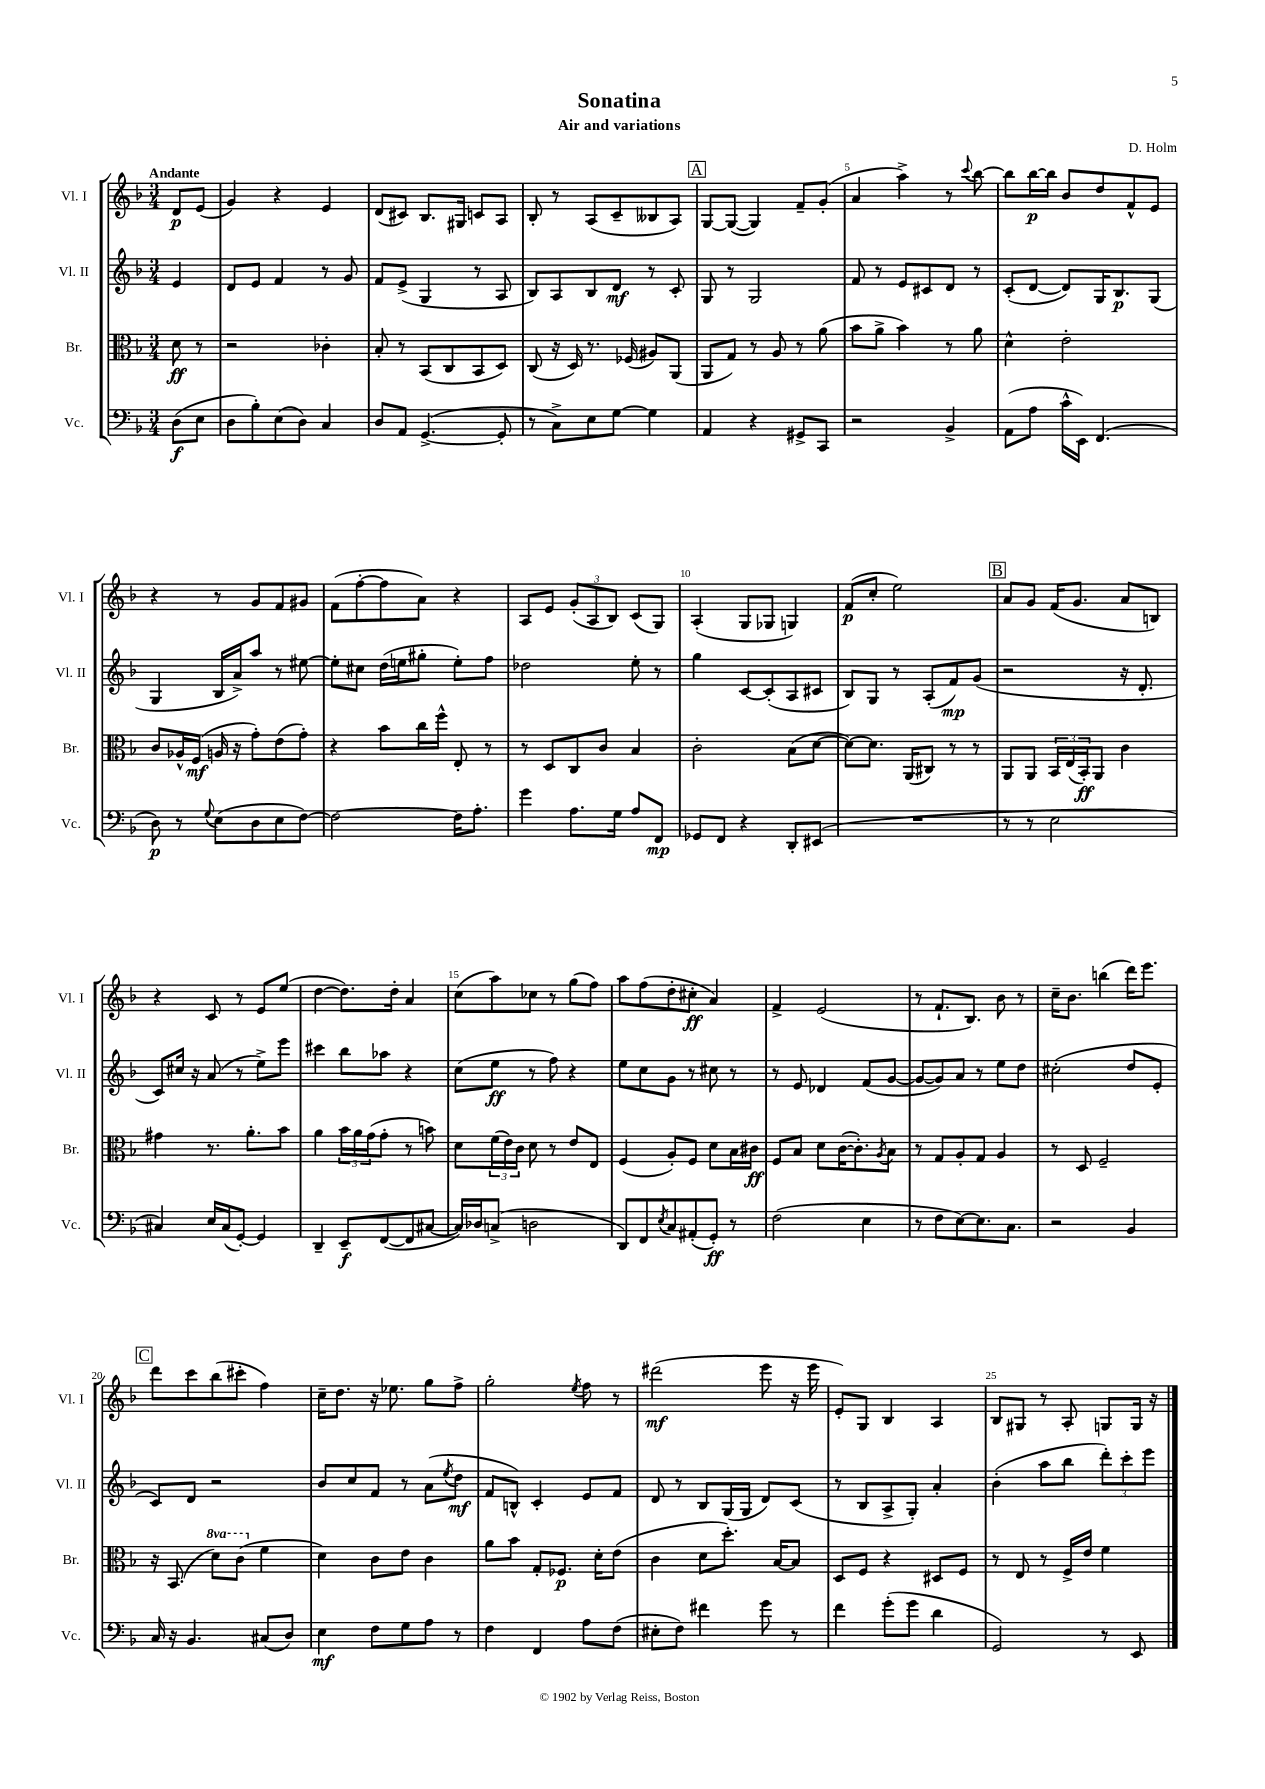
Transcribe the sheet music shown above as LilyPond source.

\header { title = "Sonatina" composer = "D. Holm" subtitle = "Air and variations" }
<<
\new StaffGroup <<
\new Staff = "s0" \with { instrumentName = "Vl. I" shortInstrumentName = "Vl. I" } {
    \clef treble \key f \major \numericTimeSignature \time 3/4 \partial 4 \tempo "Andante"
    d'8\p e'8( |
    g'4) r4 e'4 |
    d'8( cis'8) bes8. gis16 c'8 a8 |
    bes8-. r8 a8( c'8-- beses8 a8) |
    \mark \markup { \box "A" } g8~ g8~( g4) f'8-- g'8-.( |
    a'4 a''4->) r8 \appoggiatura { c'''8 } bes''8~ |
    bes''8 bes''16~\p bes''16 bes'8 d''8 f'8-^ e'8 |
    r4 r8 g'8 f'8 gis'8 |
    f'8( f''8~-. f''8 a'8) r4 |
    a8 e'8 \tuplet 3/2 { g'8-.( a8 bes8) } c'8( g8) |
    a4-.( g8 ges8 g4) |
    f'8\p( c''8-. e''2) |
    \mark \markup { \box "B" } a'8 g'8 f'16( g'8. a'8 b8) |
    r4 c'8 r8 e'8 e''8( |
    d''4~ d''8.) d''16-. a'4 |
    c''8( a''8) ces''8 r8 g''8( f''8) |
    a''8 f''8( d''8-. cis''8-.\ff a'4) |
    f'4-> e'2( |
    r8 f'8.-! bes8.) bes'8 r8 |
    c''16-- bes'8. b''4( d'''16) e'''8. |
    \mark \markup { \box "C" } d'''8 c'''8 bes''8( cis'''8-. f''4) |
    c''16-- d''8. r16 ees''8. g''8 f''8-> |
    g''2-. \acciaccatura { e''8 } f''8 r8 |
    dis'''2\mf( e'''8 r16 e'''16 |
    e'8-.) g8 bes4 a4 |
    bes8 gis8 r8 a8-. g8 g16 r16 \bar "|." |
}
\new Staff = "s1" \with { instrumentName = "Vl. II" shortInstrumentName = "Vl. II" } {
    \clef treble \key f \major \numericTimeSignature \time 3/4 \partial 4
    e'4 |
    d'8 e'8 f'4 r8 g'8 |
    f'8 e'8->( g4 r8 a8 |
    bes8) a8 bes8 d'8\mf r8 c'8-. |
    \mark \markup { \box "A" } g8 r8 g2 |
    f'8 r8 e'8 cis'8 d'8 r8 |
    c'8-.( d'8~ d'8) g16 bes8.\p g8( |
    g4 bes16 a'16->) a''8 r8 eis''8~ |
    eis''8-. cis''8 d''16( e''16 gis''8-. e''8-.) f''8 |
    des''2 e''8-. r8 |
    g''4 c'8~ c'8-.( a8 cis'8 |
    bes8) g8 r8 a8-.( f'8\mp) g'8( |
    \mark \markup { \box "B" } r2 r16 d'8.-. |
    c'8) cis''16 r16 a'8( r8 e''8->) e'''8 |
    cis'''4 bes''8 aes''8 r4 |
    c''8( e''8\ff r8 f''8) r4 |
    e''8 c''8 g'8 r8 cis''8 r8 |
    r8 e'8 des'4 f'8( g'8~ |
    g'8~ g'8) a'8 r8 e''8 d''8 |
    cis''2-.( d''8 e'8-. |
    \mark \markup { \box "C" } c'8) d'8 r2 |
    bes'8 c''8 f'8 r8 a'8( \acciaccatura { e''8 } d''8\mf |
    f'8 b8-^) c'4-. e'8 f'8 |
    d'8 r8 bes8 g16( g16 d'8) c'8( |
    r8 bes8 a8-> g8-.) a'4-. |
    bes'4-.( a''8 bes''8 \tuplet 3/2 { d'''8-.) c'''8-. e'''8 } \bar "|." |
}
\new Staff = "s2" \with { instrumentName = "Br." shortInstrumentName = "Br." } {
    \clef alto \key f \major \numericTimeSignature \time 3/4 \set Staff.ottavationMarkups = #ottavation-simple-ordinals \partial 4
    d'8\ff r8 |
    r2 ces'4-. |
    bes8-. r8 bes,8( c8 bes,8 d8) |
    c8( r16 d16) r8. fes16( ais8) a,8( |
    \mark \markup { \box "A" } a,8 g8) r8 a8 r8 a'8( |
    bes'8 a'8-> bes'4) r8 a'8 |
    d'4-^ e'2-. |
    c'8 aes16-^ f16\mf( a16 r16 g'8-.) e'8( g'8-.) |
    r4 bes'8 c''16 f''16-^ e8-. r8 |
    r8 d8 c8 c'8 bes4 |
    c'2-. bes8( d'8~ |
    d'8~) d'8. a,16( cis8) r8 r8 |
    \mark \markup { \box "B" } a,8 a,8 \tuplet 3/2 { bes,16 e16( bes,16-.\ff) } a,8 c'4 |
    gis'4 r8. a'8.-. bes'8 |
    a'4 \tuplet 3/2 { bes'16 a'16 g'16( } g'8-. r8 b'8) |
    d'8 \tuplet 3/2 { f'16( e'16) c'16 } d'8 r8 e'8 e8 |
    f4( a8-.) f8 d'8 bes16 cis'16\ff |
    f8 bes8 d'8 c'16~( c'8.-.) \acciaccatura { a8 } bes8 |
    r8 g8 a8-. g8 a4 |
    r8 d8 f2-- |
    \mark \markup { \box "C" } r16 bes,8.( \ottava #1 d''8) c''8( \ottava #0 f'4 |
    d'4) c'8 e'8 c'4 |
    a'8 bes'8 g8-. fes8.\p d'16-. e'8( |
    c'4 d'8 d''8.-.) bes16~ bes8 |
    d8 f8 r4 dis8 f8 |
    r8 e8 r8 f16-> e'16 f'4 \bar "|." |
}
\new Staff = "s3" \with { instrumentName = "Vc." shortInstrumentName = "Vc." } {
    \clef bass \key f \major \numericTimeSignature \time 3/4 \partial 4
    d8\f( e8 |
    d8 bes8-.) e8( d8) c4 |
    d8 a,8 g,4.~->( g,8-. |
    r8 c8->) e8 g8~ g4 |
    \mark \markup { \box "A" } a,4 r4 gis,8-> c,8 |
    r2 bes,4-> |
    a,8( a8 c'16-^ e,16) f,4.( |
    d8\p) r8 \appoggiatura { g8 } e8( d8 e8 f8~) |
    f2~ f16 a8.-. |
    g'4 a8. g16 a8 f,8\mp |
    ges,8 f,8 r4 d,8-. eis,8( |
    R2. |
    \mark \markup { \box "B" } r8 r8 e2 |
    cis4) e16 cis16( g,8~-.) g,4 |
    d,4-- e,8--\f f,8~( f,8 cis8~ |
    cis16) des16 c8->( d2 |
    d,8) f,8 \acciaccatura { e8 } c8 ais,8-.( g,8-.\ff) r8 |
    f2( e4 |
    r8 f8 e8~) e8. c8. |
    r2 bes,4 |
    \mark \markup { \box "C" } c16 r16 bes,4. cis8( d8) |
    e4\mf f8 g8 a8 r8 |
    f4 f,4 a8 f8( |
    eis8-. f8) fis'4 g'8 r8 |
    f'4 g'8-.( g'8 d'4 |
    g,2) r8 e,8 \bar "|." |
}
>>
>>
\layout { \context { \Score \override BarNumber.break-visibility = ##(#f #t #t) barNumberVisibility = #(every-nth-bar-number-visible 5) } }
